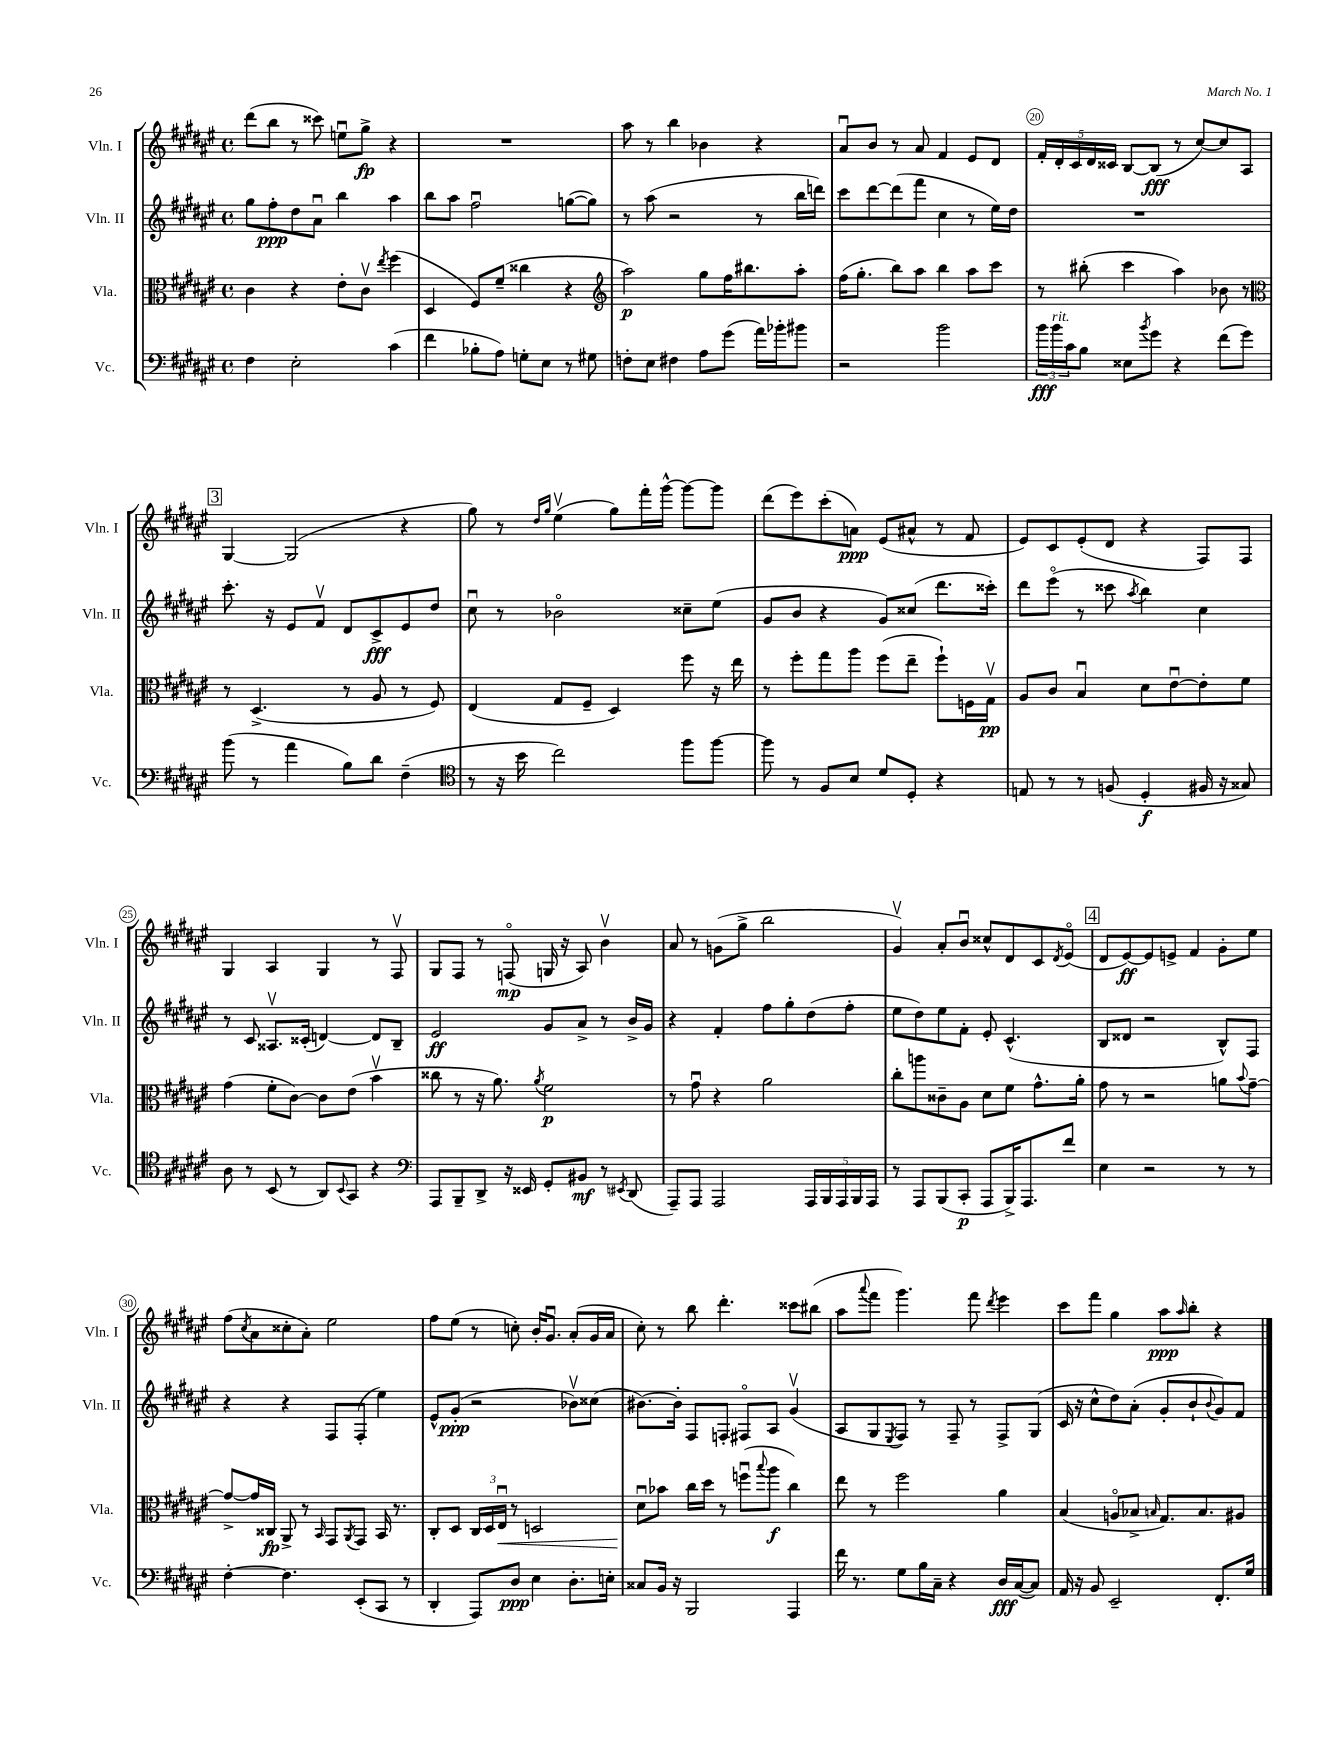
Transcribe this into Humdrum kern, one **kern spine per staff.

**kern	**dynam	**kern	**dynam	**kern	**dynam	**kern	**dynam
*part4	*part4	*part3	*part3	*part2	*part2	*part1	*part1
*staff4	*staff4	*staff3	*staff3	*staff2	*staff2	*staff1	*staff1
*I"Vc.	*	*I"Vla.	*	*I"Vln. II	*	*I"Vln. I	*
*I'Vc.	*	*I'Vla.	*	*I'Vln. II	*	*I'Vln. I	*
*clefF4	*	*clefC3	*	*clefG2	*	*clefG2	*
*k[f#c#g#d#a#e#]	*	*k[f#c#g#d#a#e#]	*	*k[f#c#g#d#a#e#]	*	*k[f#c#g#d#a#e#]	*
*M4/4	*	*M4/4	*	*M4/4	*	*M4/4	*
*met(c)	*	*met(c)	*	*met(c)	*	*met(c)	*
=16	=16	=16	=16	=16	=16	=16	=16
4F#\	.	4c#\	.	8gg#\L	.	(8ddd#\L	.
.	.	.	.	8ff#'\	ppp	8bb\J	.
2E#'\	.	4r	.	8dd#\	.	8r	.
.	.	.	.	8a#u\J	.	8ccc##X\)	.
.	.	8e#'\L	.	4bb\	.	8eenu\L	.
.	.	8c#v\J	.	.	.	8gg#^\J	fp
.	.	8qee#/	.	.	.	.	.
(4c#\	.	(4ff#\	.	4aa#\	.	4r	.
=17	=17	=17	=17	=17	=17	=17	=17
4f#\	.	4D#/	.	8bb\L	.	1r	.
.	.	.	.	8aa#\J	.	.	.
8B-X'\L	.	8F#/L)	.	2ff#u\	.	.	.
8A#\J)	.	(8f#~/J	.	.	.	.	.
8Gn'\L	.	4cc##X\	.	.	.	.	.
8E#\J	.	.	.	.	.	.	.
8r	.	4r	.	([8ggn\L	.	.	.
8G#X\	.	.	.	8gg\J])	.	.	.
=18	=18	=18	=18	=18	=18	=18	=18
*	*	*clefG2	*	*	*	*	*
8Fn'\L	.	2aa#\)	p	8r	.	8aa#\	.
8E#\J	.	.	.	(8aa#\	.	8r	.
4F#X\	.	.	.	2r	.	4bb\	.
8A#\L	.	8gg#\L	.	.	.	4b-X\	.
(8g#\J	.	16ff#\K	.	.	.	.	.
.	.	8.bb#X\	.	.	.	.	.
16a#\LL)	.	.	.	8r	.	4r	.
16b-X'\J	.	.	.	.	.	.	.
8b#X\J	.	8aa#'\J	.	16bb\LL	.	.	.
.	.	.	.	16dddn\JJ)	.	.	.
=19	=19	=19	=19	=19	=19	=19	=19
2r	.	(16ff#\KL	.	8ccc#\L	.	8a#u/L	.
.	.	8.gg#'\J	.	.	.	.	.
.	.	.	.	[8ddd#\	.	8b/J	.
.	.	8bb\L)	.	(8ddd#\]	.	8r	.
.	.	8aa#\J	.	8fff#\J	.	8a#/	.
2b\	.	4bb\	.	4cc#\	.	4f#/	.
.	.	8aa#\L	.	8r	.	8e#/L	.
.	.	8ccc#\J	.	16ee#\LL)	.	8d#/J	.
.	.	.	.	16dd#\JJ	.	.	.
=20	=20	=20	=20	=20	=20	=20	=20
24b\LL	fff	8r	.	1r	.	20f#'/LL	.
!LO:TX:a:i:t=rit.	!	!	!	!	!	!	!
24b\	.	.	.	.	.	.	.
.	.	.	.	.	.	20d#'/	.
24c#\J	.	.	.	.	.	.	.
.	.	.	.	.	.	20c#/	.
8B\J	.	(8bb#X'\	.	.	.	.	.
.	.	.	.	.	.	20d#/	.
.	.	.	.	.	.	20c##X/JJ	.
8E##X\L	.	4ccc#\	.	.	.	[8B/L	.
8qb/	.	.	.	.	.	.	.
8g#\J	.	.	.	.	.	(8B/J]	fff
4r	.	4aa#\)	.	.	.	8r	.
.	.	.	.	.	.	[8cc#/L)	.
(8f#\L	.	8b-X\	.	.	.	8cc#/]	.
8g#\J)	.	8r	.	.	.	8A#/J	.
!!LO:LB:g=z
!!LO:REH:place=s1:t=3
=21	=21	=21	=21	=21	=21	=21	=21
*	*	*clefC3	*	*	*	*	*
(8b\	.	8r	.	8.ccc#'\	.	[4G#/	.
8r	.	(4.D#^/	.	.	.	.	.
.	.	.	.	16r	.	.	.
4a#\	.	.	.	8e#/L	.	(2G#/]	.
.	.	.	.	8f#v/J	.	.	.
8B\L)	.	8r	.	8d#/L	.	.	.
8d#\J	.	8A#/	.	8c#^/	fff	.	.
(4F#~\	.	8r	.	8e#/	.	4r	.
.	.	8F#/)	.	8dd#/J	.	.	.
=22	=22	=22	=22	=22	=22	=22	=22
*clefC4	*	*	*	*	*	*	*
8r	.	(4E#/	.	8cc#u\	.	8gg#\)	.
16r	.	.	.	8r	.	8r	.
16b\	.	.	.	.	.	.	.
.	.	.	.	.	.	16qqdd#/LL	.
.	.	.	.	.	.	16qqgg#/JJ	.
2cc#\)	.	8G#/L	.	2b-X\	.	(4ee#v\	.
.	.	8F#~/J	.	.	.	.	.
.	.	4D#/)	.	.	.	8gg#\L)	.
.	.	.	.	.	.	16fff#'\L	.
.	.	.	.	.	.	[16ggg#^^\JJ	.
8ff#\L	.	8ff#\	.	8cc##X~\L	.	8ggg#\L_	.
[8ff#\J	.	16r	.	(8ee#\J	.	8ggg#\J]	.
.	.	16ee#\	.	.	.	.	.
=23	=23	=23	=23	=23	=23	=23	=23
8ff#\]	.	8r	.	8g#/L	.	(8ddd#\L	.
8r	.	8ff#'\L	.	8b/J	.	8eee#\)	.
8F#/L	.	8gg#\	.	4r	.	(8ccc#'\	.
8B/J	.	8aa#\J	.	.	.	8an\J)	ppp
8d#/L	.	(8ff#\L	.	8g#/L)	.	(8e#/L	.
8D#'/J	.	8ee#~\J	.	(8cc##X/J	.	8a#X^^/J	.
4r	.	8ff#`\L)	.	8.ddd#\L	.	8r	.
.	.	16Fn\L	.	.	.	8f#/	.
.	.	16G#v\JJ	pp	16ccc##X'\Jk)	.	.	.
=24	=24	=24	=24	=24	=24	=24	=24
8En/	.	8A#/L	.	8ddd#\L	.	8e#/L)	.
8r	.	8c#/J	.	(8eee#\J	.	8c#/	.
8r	.	4Bu/	.	8r	.	(8e#'/	.
(8Fn/	.	.	.	8ccc##X\	.	8d#/J	.
.	.	.	.	8qaa#/	.	.	.
4D#'/	f	8d#\L	.	4bb\)	.	4r	.
.	.	[8e#u\	.	.	.	.	.
16F#X/	.	8e#'\]	.	4cc#\	.	8F#/L)	.
16r	.	.	.	.	.	.	.
8G##X/)	.	8f#\J	.	.	.	8F#/J	.
!!LO:LB:g=z
=25	=25	=25	=25	=25	=25	=25	=25
8A#\	.	(4g#\	.	8r	.	4G#/	.
8r	.	.	.	8c#/	.	.	.
(8BB/	.	8f#'\L	.	8.A##Xv/L	.	4A#/	.
8r	.	[8c#\J)	.	.	.	.	.
.	.	.	.	(16c##X'/Jk	.	.	.
8AA#/L)	.	8c#\L]	.	[4dn/)	.	4G#/	.
8qqBB/	.	.	.	.	.	.	.
8GG#/J	.	(8e#\J	.	.	.	.	.
4r	.	4bv\	.	8d/L]	.	8r	.
.	.	.	.	8B~/J	.	8F#v/	.
=26	=26	=26	=26	=26	=26	=26	=26
*clefF4	*	*	*	*	*	*	*
8AAA#/L	.	8cc##X\	.	2e#/	ff	8G#/L	.
8BBB~/	.	8r	.	.	.	8F#/J	.
8DD#^/J	.	16r	.	.	.	8r	.
.	.	8.a#\)	.	.	.	.	.
16r	.	.	.	.	.	(8Fn/	mp
16EE##X/	.	.	.	.	.	.	.
.	.	8qa#/	.	.	.	.	.
8GG#'/L	.	2f#\	p	8g#/L	.	16Gn/	.
.	.	.	.	.	.	16r	.
8BB#X/J	mf	.	.	8a#^/J	.	8A#/)	.
8r	.	.	.	8r	.	4bv\	.
8qEE#X/	.	.	.	.	.	.	.
(8DD#/	.	.	.	16b^/LL	.	.	.
.	.	.	.	16g#/JJ	.	.	.
=27	=27	=27	=27	=27	=27	=27	=27
8AAA#~/L)	.	8r	.	4r	.	8a#/	.
8AAA#/J	.	8g#u\	.	.	.	8r	.
2AAA#/	.	4r	.	4f#'/	.	(8gn\L	.
.	.	.	.	.	.	8gg#^\J	.
.	.	2a#\	.	8ff#\L	.	2bb\	.
.	.	.	.	8gg#'\	.	.	.
20AAA#/LL	.	.	.	(8dd#\	.	.	.
20BBB/	.	.	.	.	.	.	.
20AAA#/	.	.	.	.	.	.	.
.	.	.	.	8ff#'\J	.	.	.
20BBB/	.	.	.	.	.	.	.
20AAA#/JJ	.	.	.	.	.	.	.
=28	=28	=28	=28	=28	=28	=28	=28
8r	.	8cc#'\L	.	8ee#\L	.	4g#v/)	.
8AAA#/L	.	8aan\	.	8dd#\)	.	.	.
(8BBB/	.	8c##X~\	.	8ee#\	.	8a#'/L	.
8CC#'/J	p	8A#\J	.	8f#'\J	.	8bu/J	.
8AAA#/L	.	8d#\L	.	8e#'/	.	8cc##X^^/L	.
16BBB^/K)	.	8f#\J	.	(4.c#^^/	.	8d#/	.
8.AAA#/	.	.	.	.	.	.	.
.	.	8.g#^^\L	.	.	.	8c#/	.
.	.	.	.	.	.	8qd#/	.
8f#/J	.	.	.	.	.	(8e#/J	.
.	.	16a#'\Jk	.	.	.	.	.
!!LO:REH:place=s1:t=4
=29	=29	=29	=29	=29	=29	=29	=29
4E#\	.	8g#\	.	8B/L	.	8d#/L	.
.	.	8r	.	8d##X/J	.	[8e#/)	ff
2r	.	2r	.	2r	.	8e#/]	.
.	.	.	.	.	.	8en^/J	.
.	.	.	.	.	.	4f#/	.
8r	.	8an\L	.	8B^^/L)	.	8g#'\L	.
.	.	8qqb/	.	.	.	.	.
8r	.	[8g#~\J	.	8F#/J	.	8ee#\J	.
!!LO:LB:g=z
=30	=30	=30	=30	=30	=30	=30	=30
[4F#'\	.	8g#^/L_	.	4r	.	(8ff#\L	.
.	.	.	.	.	.	8qcc#/	.
.	.	16g#/L]	.	.	.	8a#\	.
.	.	16C##X/JJ	fp	.	.	.	.
4.F#\]	.	8AA#^/	.	4r	.	8cc##X'\	.
.	.	8r	.	.	.	8a#'\J)	.
.	.	16qqBB/	.	.	.	.	.
.	.	8GG#/L	.	8F#/L	.	2ee#\	.
.	.	8qAA#/	.	.	.	.	.
(8EE#'/L	.	8GG#/J	.	(8F#'/J	.	.	.
8CC#/J	.	16BB/	.	4ee#\)	.	.	.
.	.	8.r	.	.	.	.	.
8r	.	.	.	.	.	.	.
=31	=31	=31	=31	=31	=31	=31	=31
4DD#'/	.	8C#'/L	.	8e#^^/L	.	8ff#\L	.
.	.	8D#/J	.	(8g#'/J	ppp	(8ee#\J	.
8AAA#/L)	.	24C#/LL	.	2r	.	8r	.
.	.	24D#/	.	.	.	.	.
!	!	!	!LO:HP:b	!	!	!	!
.	.	24E#u/JJ	<	.	.	.	.
8D#/J	ppp	8r	.	.	.	8ccn'\)	.
4E#\	.	2Dn/	.	.	.	16b'/KL	.
.	.	.	.	.	.	8.g#u/J	.
8.D#'\L	.	.	.	8b-Xv\L)	.	(8a#'/L	.
.	.	.	.	(8cc##X\J	.	16g#/L	.
16En'\Jk	.	.	.	.	.	16a#/JJ	.
=32	=32	=32	=32	=32	=32	=32	=32
8C##X/L	.	8d#u\L	.	[8.b#X\L)	.	8cc#'\)	.
16BB/Jk	.	8b-X\J	[	.	.	8r	.
16r	.	.	.	16b#'\Jk]	.	.	.
2BBB/	.	16cc#\LL	.	8F#/L	.	8bb\	.
.	.	16dd#\JJ	.	.	.	.	.
.	.	8r	.	8Fn'/J	.	4.ddd#'\	.
.	.	(8ffnu\L	.	8F#X/L	.	.	.
.	.	8qqbb/	.	.	.	.	.
.	.	8aa#\J	f	8A#/J	.	.	.
4AAA#/	.	4cc#\)	.	(4g#v/	.	8ccc##X\L	.
.	.	.	.	.	.	(8bb#X\J	.
=33	=33	=33	=33	=33	=33	=33	=33
16f#\	.	8ee#\	.	8A#/L	.	8aa#\L	.
8.r	.	.	.	.	.	.	.
.	.	.	.	.	.	8qqaaa#/	.
.	.	8r	.	8G#/	.	8fff#\J	.
.	.	.	.	8qE#/	.	.	.
8G#\L	.	2ff#\	.	8F#/J)	.	4.ggg#\)	.
16B\L	.	.	.	8r	.	.	.
16C#~\JJ	.	.	.	.	.	.	.
4r	.	.	.	8F#~/	.	.	.
.	.	.	.	8r	.	8fff#\	.
.	.	.	.	.	.	8qddd#/	.
16D#/LL	fff	4a#\	.	8F#^/L	.	4eee#\	.
([16C#/J	.	.	.	.	.	.	.
8C#/J])	.	.	.	(8G#/J	.	.	.
=34	=34	=34	=34	=34	=34	=34	=34
16AA#/	.	(4B/	.	16c#/	.	8ccc#\L	.
16r	.	.	.	16r	.	.	.
8BB/	.	.	.	8cc#^^\L	.	8fff#\J	.
2EE#~/	.	8An/L	.	8dd#\)	.	4gg#\	.
.	.	8B-X^/J	.	(8a#'\J	.	.	.
.	.	16qqBn/	.	.	.	.	.
.	.	8.G#/L)	.	8g#'/L	.	8aa#\L	ppp
.	.	.	.	.	.	16qqaa#/	.
.	.	.	.	8b`/	.	8bb'\J	.
.	.	8.B/	.	.	.	.	.
.	.	.	.	8qqb/	.	.	.
8.FF#'/L	.	.	.	8g#/)	.	4r	.
.	.	8A#X/J	.	8f#/J	.	.	.
16G#/Jk	.	.	.	.	.	.	.
==	==	==	==	==	==	==	==
*-	*-	*-	*-	*-	*-	*-	*-
